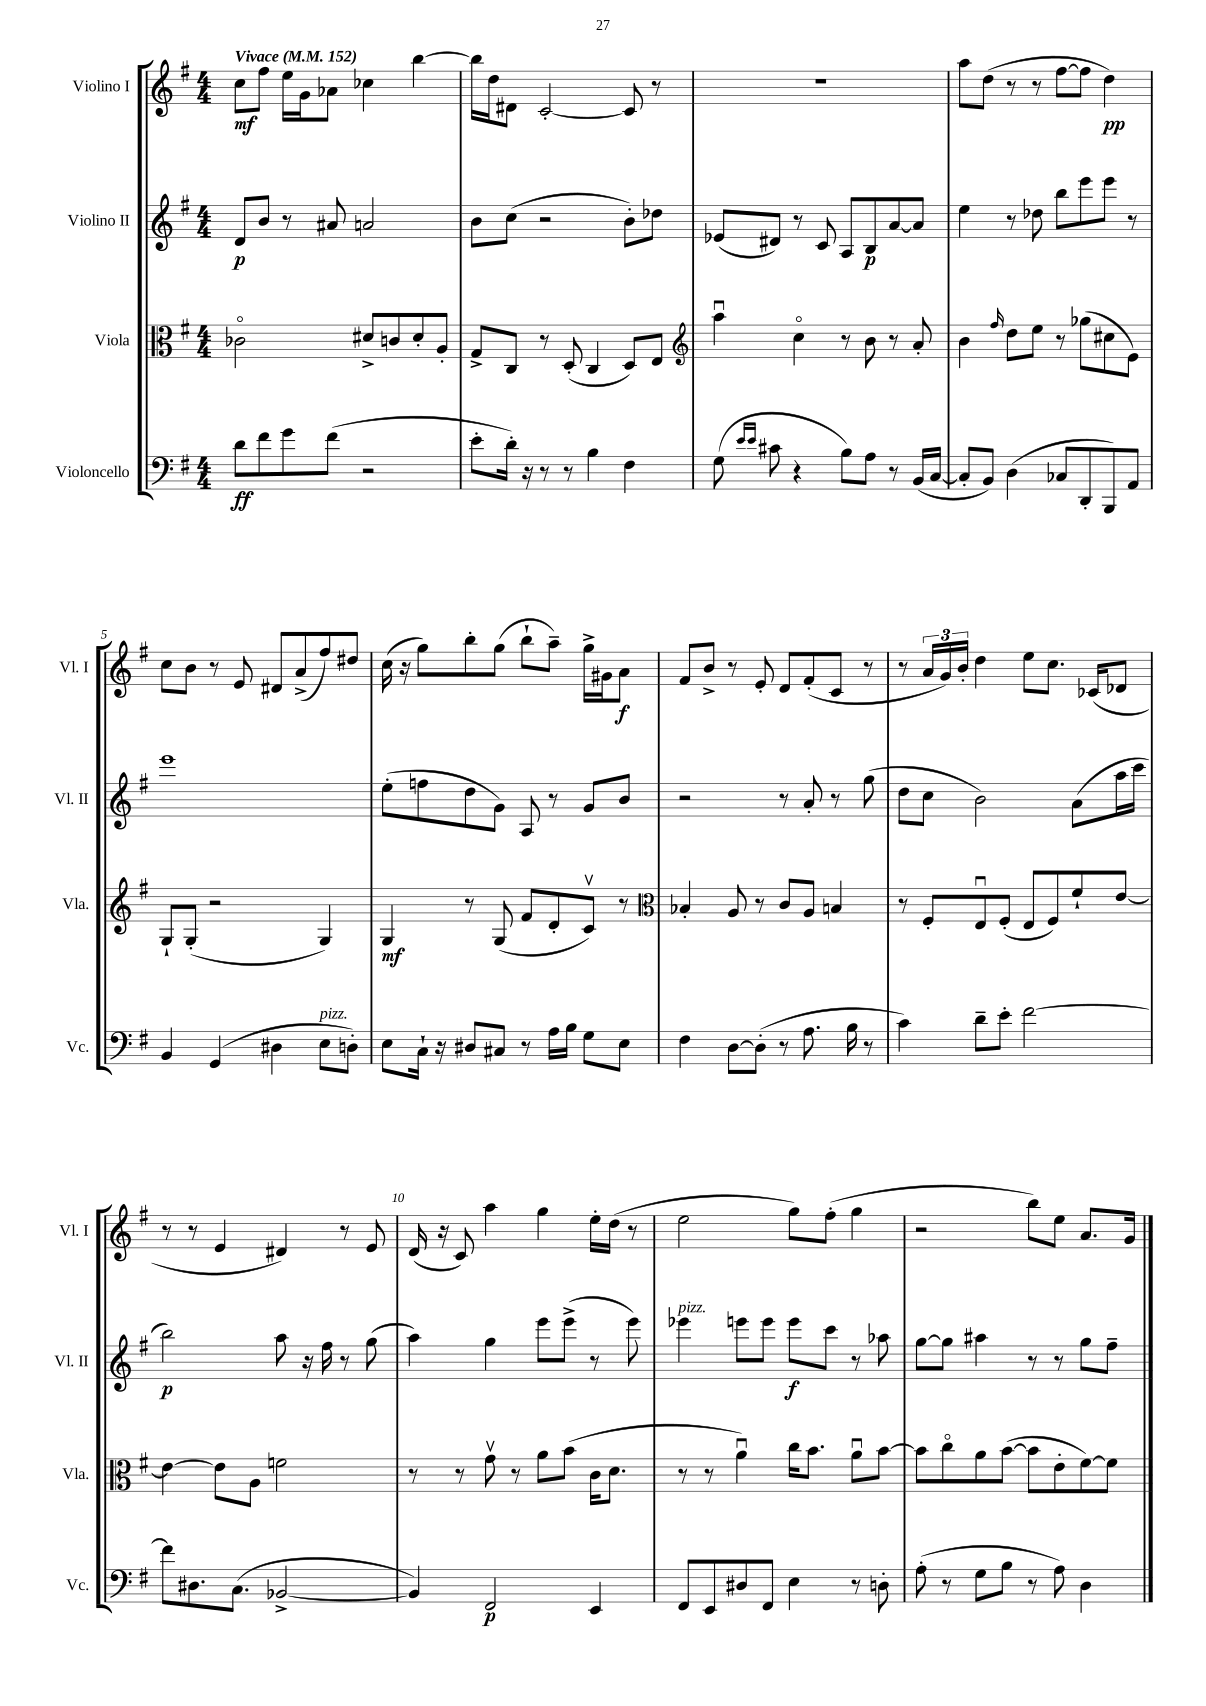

**kern	**kern	**kern	**kern
*staff4	*staff3	*staff2	*staff1
*clefF4	*clefC3	*clefG2	*clefG2
*k[f#]	*k[f#]	*k[f#]	*k[f#]
*M4/4	*M4/4	*M4/4	*M4/4
*MM152	*MM152	*MM152	*MM152
8d\L	2c-o\	8d/L	8cc\L
8f#\	.	8b/J	8ff#\J
8g\	.	8r	16ee\LL
.	.	.	16g\J
(8f#\J	.	8a#/	8a-\J
2r	8d#^/L	2a/	4cc-\
.	8c/	.	.
.	8d#'/	.	[4bb\
.	8A'/J	.	.
=	=	=	=
8e'\L	8G^/L	8b\L	16bb\]LL
.	.	.	16dd\J
16d'\Jk)	8C/J	(8cc\J	8d#\J
16r	.	.	.
8r	8r	2r	[2c'/
8r	(8D'/	.	.
4B\	4C/	.	.
4F#\	8D/L)	8b'\L)	8c/]
.	8E/J	8dd-\J	8r
=	=	=	=
*	*clefG2	*	*
(8G\	4aau\	(8e-/L	1r
16qqe/LL	.	.	.
16qqe/JJ	.	.	.
8c#\	.	8d#/J)	.
4r	4cco\	8r	.
.	.	8c/	.
8B\L)	8r	8A/L	.
8A\J	8b\	8B/	.
8r	8r	[8a/	.
(16BB/LL	8a'/	8a/]J	.
[16C/JJ	.	.	.
=	=	=	=
8C'/]L	4b\	4ee\	8aa\L
8BB/J)	.	.	(8dd\J
.	16qqff#/	.	.
(4D\	8dd\L	8r	8r
.	8ee\J	8dd-\	8r
8C-/L	8r	8bb\L	[8ff#\L
8DD'/	(8gg-\L	8eee\	8ff#\]J
8BBB/)	8cc#\	8eee\J	4dd\)
8AA/J	8e\J)	8r	.
=	=	=	=
4BB/	8G`/L	1eee	8cc\L
.	(8G'/J	.	8b\J
(4GG/	2r	.	8r
.	.	.	8e/
4D#\	.	.	8d#/L
.	.	.	(8a^/
8E\L	4G/)	.	8ff#/)
8D'\J)	.	.	8dd#/J
=	=	=	=
8E\L	4G/	(8ee'\L	(16cc\
.	.	.	16r
16C`\Jk	.	8ff\	8gg\L)
16r	.	.	.
8D#/L	8r	8dd\	8bb'\
8C#/J	(8G/	8g\J)	(8gg\J
8r	8f#/L	8A/	8bb`\L
16A\LL	8d'/	8r	8aa~\J)
16B\JJ	.	.	.
8G\L	8cv/J)	8g/L	16gg^\LL
.	.	.	16g#\J
8E\J	8r	8b/J	8a\J
=	=	=	=
*	*clefC3	*	*
4F#\	4B-'/	2r	8f#/L
.	.	.	8b^/J
[8D\L	8A/	.	8r
(8D'\]J	8r	.	8e'/
8r	8c/L	8r	8d/L
8.A\	8A/J	8a'/	(8f#'/
.	4B/	8r	8c/J
16B\	.	.	.
8r	.	(8gg\	8r
=	=	=	=
4c\)	8r	8dd\L	8r
.	8F#'/L	8cc\J	24a/LL
.	.	.	24g/)
.	.	.	24b'/JJ
8d~\L	8Eu/	2b\)	4dd\
8e'\J	(8F#'/J	.	.
[2f#\	8E/L	.	8ee\L
.	8F#/)	.	8.cc\J
.	8f#`/	(8a\L	.
.	.	.	(16c-/LK
.	[8e/J	16aa\L	8d-/J
.	.	16ccc\JJ	.
=	=	=	=
8f#\]L	4e\_	2bb\)	8r
8.D#\	.	.	8r
.	8e\]L	.	4e/
(8.C\J	.	.	.
.	8A\J	.	.
[2BB-^/	2f\	8aa\	4d#/)
.	.	16r	.
.	.	16ff#\	.
.	.	8r	8r
.	.	(8gg\	8e/
=	=	=	=
4BB-/])	8r	4aa\)	(16d/
.	.	.	16r
.	8r	.	8c/)
2FF#/	8gv\	4gg\	4aa\
.	8r	.	.
.	8a\L	8eee\L	4gg\
.	(8b\J	(8eee^\J	.
4EE/	16c\LK	8r	16ee'\LL
.	8.d\J	.	(16dd\JJ
.	.	8eee\)	8r
=	=	=	=
8FF#/L	8r	4eee-\	2ee\
8EE/	8r	.	.
8D#/	4au\)	8eee\L	.
8FF#/J	.	8eee\J	.
4E\	16cc\LK	8eee\L	8gg\L)
.	8.b\J	.	.
.	.	8ccc\J	(8ff#'\J
8r	8au\L	8r	4gg\
8D'\	[8b\J	8aa-\	.
=	=	=	=
(8A'\	8b\]L	[8gg\L	2r
8r	8cco\	8gg\]J	.
8G\L	8a\	4aa#\	.
8B\J	([8b\J	.	.
8r	8b\]L	8r	8bb\L)
8A\)	8e'\	8r	8ee\J
4D\	[8f#\)	8gg\L	8.a/L
.	8f#\]J	8ff#~\J	.
.	.	.	16g/Jk
==	==	==	==
*-	*-	*-	*-
